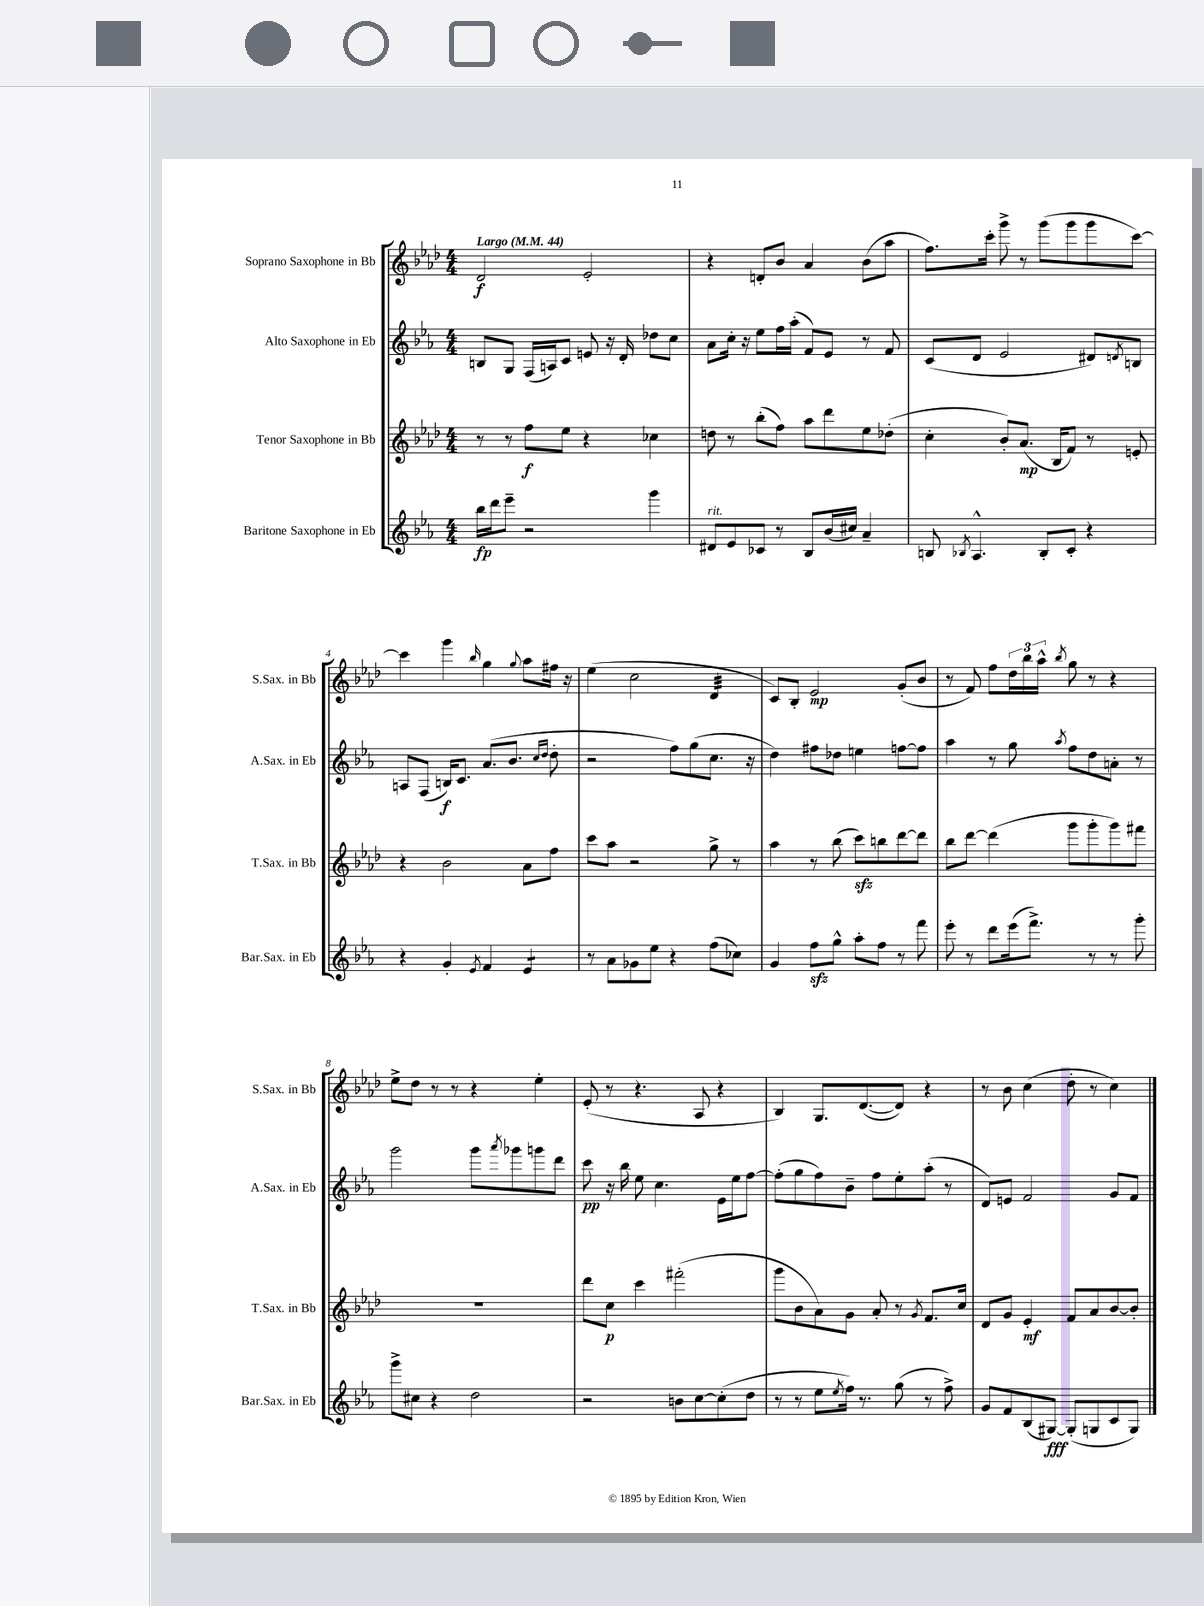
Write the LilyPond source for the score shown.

<<
\new StaffGroup <<
\new Staff = "s0" \with { instrumentName = "Soprano Saxophone in Bb" shortInstrumentName = "S.Sax. in Bb" } {
    \clef treble \key aes \major \numericTimeSignature \time 4/4 \tempo "Largo" 4 = 44
    des'2\f ees'2-. |
    r4 d'8-. bes'8 aes'4 bes'8( aes''8 |
    f''8.) c'''16-. g'''8-> r8 g'''8( g'''8 g'''8 c'''8~) |
    c'''4 g'''4 \grace { bes''16 } g''4 \appoggiatura { g''8 } aes''8 fis''16 r16 |
    ees''4( c''2 des'4:32 |
    c'8) bes8-. ees'2\mp g'8-.( bes'8 |
    r8 f'8) f''8 \tuplet 3/2 { des''16 bes''16 aes''16-^ } \acciaccatura { bes''8 } g''8 r8 r4 |
    ees''8-> des''8 r8 r8 r4 ees''4-. |
    ees'8-.( r8 r4. aes8 r4 |
    bes4) g8. des'8.~( des'8) r4 |
    r8 bes'8 c''4( des''8-. r8 c''4) \bar "|." |
}
\new Staff = "s1" \with { instrumentName = "Alto Saxophone in Eb" shortInstrumentName = "A.Sax. in Eb" } {
    \clef treble \key ees \major \numericTimeSignature \time 4/4
    b8 g8 f16( a16) c'8 e'8 r16 d'16-. des''8 c''8 |
    aes'8 c''16-. r16 ees''8 f''16 aes''16-.( f'8) ees'8 r8 f'8 |
    c'8( d'8 ees'2 dis'8) \acciaccatura { d'8 } b8 |
    a8 f8( b16\f) c'8. aes'8.( bes'8. \grace { c''16 d''16 } d''8-. |
    r2 f''8) g''8( c''8. r16 |
    d''4) fis''8 des''8 e''4 f''8~ f''8 |
    aes''4 r8 g''8 \acciaccatura { aes''8 } f''8 d''8 a'8-. r8 |
    g'''2 g'''8 \acciaccatura { aes'''8 } ges'''8 g'''8 d'''8 |
    c'''8\pp r16 bes''16 ees''8 c''4. ees'16 ees''16 f''8~ |
    f''8-.( g''8 f''8) bes'8-- f''8 ees''8-. aes''8-.( r8 |
    d'8) e'8 f'2 g'8 f'8 \bar "|." |
}
\new Staff = "s2" \with { instrumentName = "Tenor Saxophone in Bb" shortInstrumentName = "T.Sax. in Bb" } {
    \clef treble \key aes \major \numericTimeSignature \time 4/4
    r8 r8 f''8\f ees''8 r4 ces''4 |
    d''8 r8 bes''8-.( f''8) aes''8 des'''8 ees''8 des''8-.( |
    c''4-. bes'8-.) aes'8.\mp( bes16 f'8) r8 e'8-. |
    r4 bes'2 aes'8 f''8 |
    c'''8 aes''8 r2 g''8-> r8 |
    aes''4 r8 bes''8( c'''8\sfz) b''8 des'''8~ des'''8 |
    bes''8 des'''8~ des'''4( g'''8 g'''8-. g'''8) fis'''8 |
    R1 |
    des'''8 c''8\p c'''4 fis'''2-.( |
    g'''8 bes'8 aes'8) g'8 aes'8-. r8 \acciaccatura { g'8 } f'8. c''16 |
    des'8 g'8 ees'4-.\mf f'8 aes'8 bes'8~ bes'8-. \bar "|." |
}
\new Staff = "s3" \with { instrumentName = "Baritone Saxophone in Eb" shortInstrumentName = "Bar.Sax. in Eb" } {
    \clef treble \key ees \major \numericTimeSignature \time 4/4
    bes''16\fp d'''16 ees'''8-- r2 g'''4 |
    dis'8^\markup { \italic "rit." } ees'8 ces'8 r8 bes8 bes'16( cis''16) aes'4-- |
    b8 \acciaccatura { bes8 } aes4.-^ bes8-. c'8-. r4 |
    r4 g'4-. \acciaccatura { ees'8 } f'4 ees'4:8 |
    r8 aes'8 ges'8 ees''8 r4 f''8( ces''8) |
    g'4 f''8\sfz g''8-^ aes''8-. f''8 r8 f'''8 |
    ees'''8-. r8 d'''8 ees'''16( f'''8.->) r8 r8 g'''8-. |
    g'''8-> cis''8 r4 d''2 |
    r2 b'8 c''8~ c''8-.( d''8 |
    r8 r8 ees''8 \acciaccatura { ees''8 } f''16) r8. g''8( r8 f''8->) |
    g'8 f'8 bes8( gis8~\fff) gis8-.( g8 c'8 g8) \bar "|." |
}
>>
>>
